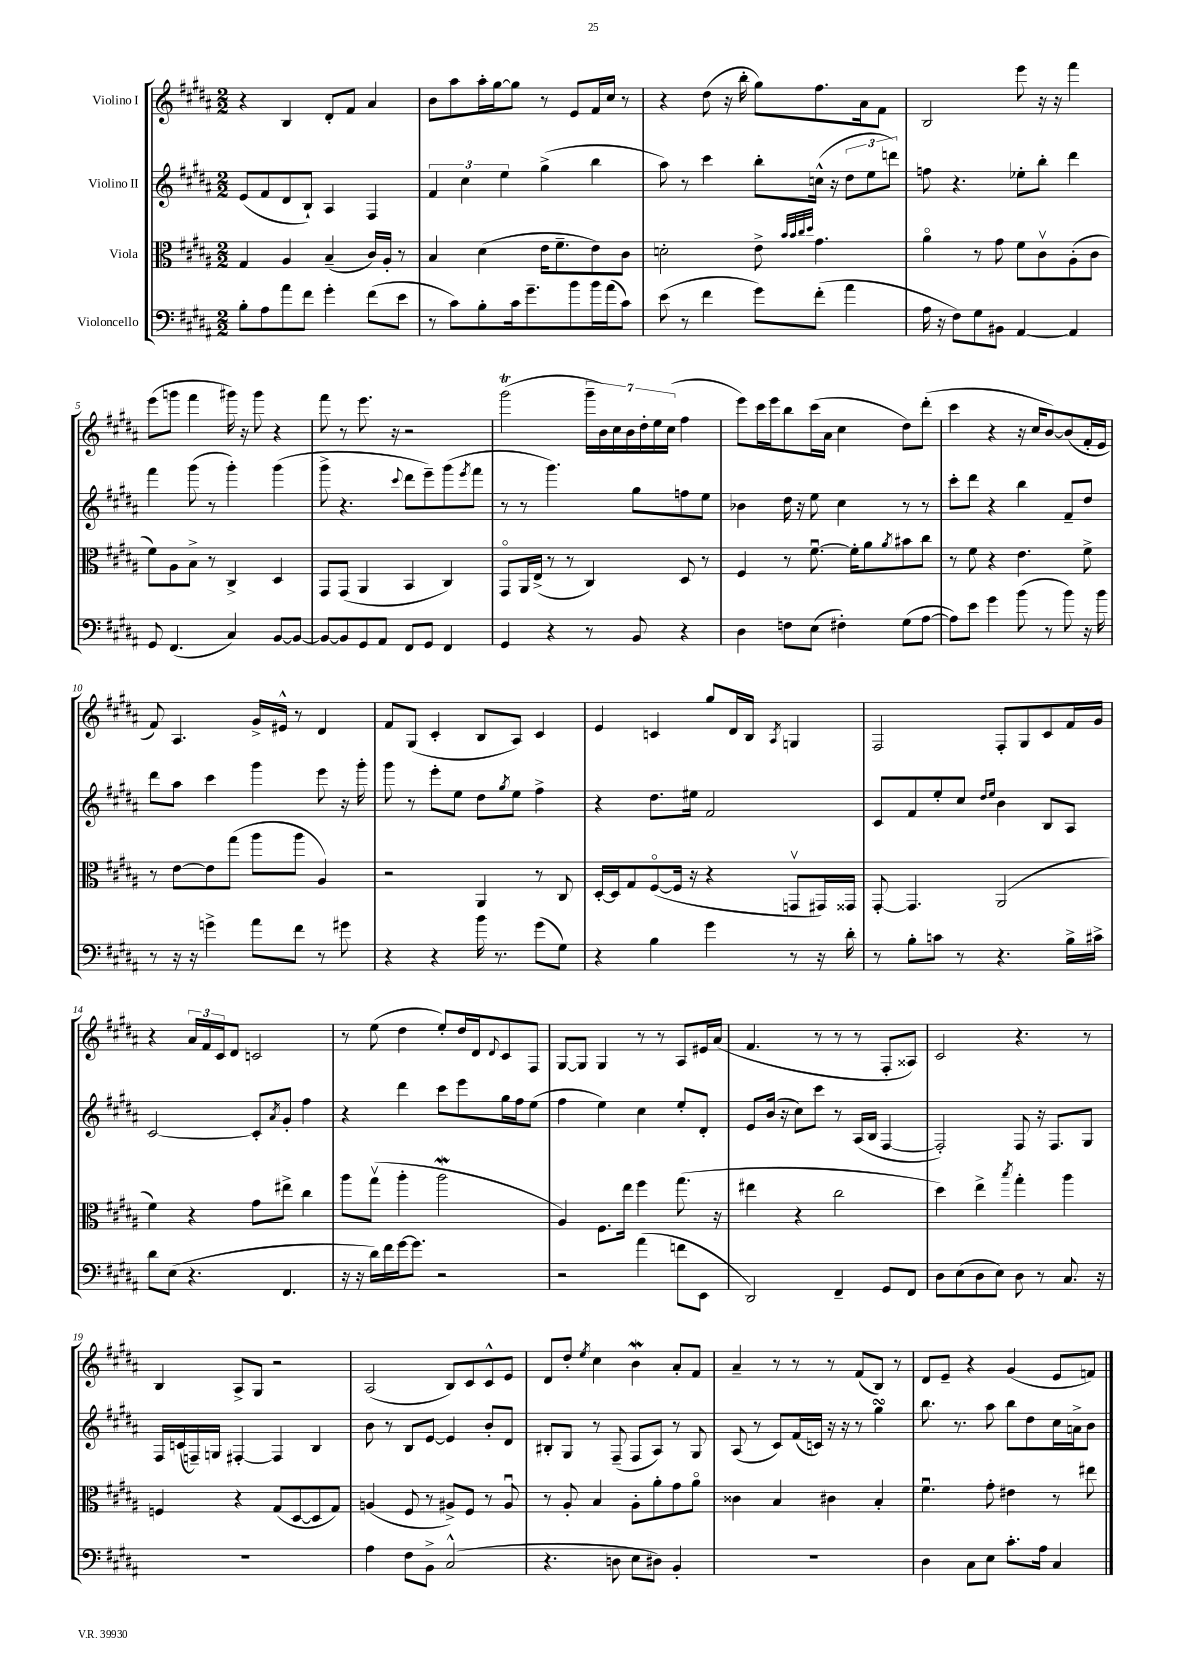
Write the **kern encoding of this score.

**kern	**kern	**kern	**kern
*staff4	*staff3	*staff2	*staff1
*clefF4	*clefC3	*clefG2	*clefG2
*k[f#c#g#d#a#]	*k[f#c#g#d#a#]	*k[f#c#g#d#a#]	*k[f#c#g#d#a#]
*M2/2	*M2/2	*M2/2	*M2/2
8B'	4G#	(8e	4r
8A#	.	8f#	.
8a#	4A#	8d#	4B
8f#	.	8B`)	.
4g#'	(4B~	4A#	8d#'
.	.	.	8f#
(8f#	16c#)	4F#	4a#
.	16A#'	.	.
8e	8r	.	.
=	=	=	=
8r	4B	6f#	8b
8c#)	.	.	8aa#
.	.	6cc#	.
8B'	(4d#	.	16aa#'
.	.	.	[16gg#
.	.	6ee	.
16c#	.	.	8gg#]
8.g#~	.	.	.
.	16e	(4gg#^	8r
.	8.f#~	.	.
8b	.	.	8e
16b	8e)	4bb	16f#
(16a#	.	.	16cc#
8c#)	8c#	.	8r
=	=	=	=
(8e	2d'	8aa#)	4r
8r	.	8r	.
4f#	.	4ccc#	(8dd#
.	.	.	16r
.	.	.	16bb'
8g#)	8e^	8bb'	8gg#)
.	32qqb	.	.
.	32qqb	.	.
.	32qqcc#	.	.
.	32qqdd#	.	.
(8f#'	4.g#	(16cc^^	8.ff#
.	.	16r	.
4a#	.	12dd#	.
.	.	.	16a#
.	.	12ee	.
.	.	.	8f#
.	.	12ddd)	.
=	=	=	=
16A#	4a#o	8ff	2B
16r	.	.	.
8F#)	.	4.r	.
8G#	8r	.	.
8BB#	8g#	.	.
[4AA#	8f#	8ee-'	8eee
.	8c#v	8bb'	16r
.	.	.	16r
4AA#]	(8A#'	4ddd#	4fff#
.	8c#	.	.
=	=	=	=
8GG#	8f#)	4fff#	(8eee
(4.FF#	8A#	.	8ggg
.	8B^	(8ggg#	4fff#
.	8r	8r	.
4C#)	4C#^	4ggg#')	16ggg#)
.	.	.	16r
.	.	.	8ggg#
[8BB	4D#	(4ggg#	4r
8BB_	.	.	.
=	=	=	=
8BB_	8GG#	8ggg#^	8fff#
8BB]	(8GG#	4.r	8r
8GG#	4AA#	.	8.eee
8AA#	.	.	.
.	.	.	16r
.	.	8qqccc#	.
8FF#	4BB	8ddd#	2r
8GG#	.	8eee~)	.
4FF#	4C#)	(8ggg#	.
.	.	8qeee	.
.	.	8fff#	.
=	=	=	=
4GG#	8GG#o	8r	(2ggg#
.	16AA#	8r	.
.	(16E^	.	.
4r	8r	4.ggg#)	.
.	8r	.	.
8r	4C#)	.	28ggg#~
.	.	.	28b)
.	.	.	28cc#
.	.	.	28b
8BB	.	8gg#	.
.	.	.	28dd#'
.	.	.	28ee
.	.	.	(28cc#
4r	8D#	8ff	4ff#
.	8r	8ee	.
=	=	=	=
4D#	4F#	4b-	8eee)
.	.	.	16ccc#
.	.	.	16eee
8F	8r	16dd#	8bb
.	.	16r	.
(8E	[8.f#u	8ee	(16ccc#
.	.	.	16a#
4F#')	.	4cc#	4cc#
.	16f#']	.	.
.	8a#	.	.
.	8qa#	.	.
(8G#	8b#	8r	8dd#)
[8A#	8cc#	8r	(8ddd#'
=	=	=	=
8A#])	8r	8ccc#'	4ccc#
8e	8f#	8ddd#	.
4g#	4r	4r	4r
(8b	4.e	4bb	16r
.	.	.	16cc#
8r	.	.	[8b)
8b)	.	8f#~	(8b]
16r	8f#^	8dd#	16f#'
16b	.	.	16e
=	=	=	=
8r	8r	8ddd#	8f#)
16r	[8e	8aa#	4.A#
16r	.	.	.
4g^	8e]	4ccc#	.
.	(8gg#	.	.
8a#	8aa#	4ggg#	16g#^
.	.	.	16e#^^
8f#	8aa#	.	8r
8r	4A#)	8eee	4d#
8g#	.	16r	.
.	.	16ggg#'	.
=	=	=	=
4r	2r	8ggg#	8f#
.	.	8r	(8G#
4r	.	8eee'	4c#'
.	.	8ee	.
16b	4AA#	8dd#	8B
8.r	.	.	.
.	.	8qgg#	.
.	.	8ee	8A#)
(8g#	8r	4ff#^	4c#
8G#)	8C#	.	.
=	=	=	=
4r	[16D#'	4r	4e
.	16D#]	.	.
.	8G#	.	.
4B	([8F#o	8.dd#	4c
.	16F#]	.	.
.	16r	16ee#	.
4g#	4r	2f#	8gg#
.	.	.	16d#
.	.	.	16B
.	.	.	8qA#
8r	8GGv	.	4G
16r	16GG#)	.	.
16d#'	16GG##	.	.
=	=	=	=
8r	[8GG#'	8c#	2F#
8B'	4.GG#]	8f#	.
8c	.	8ee'	.
8r	.	8cc#	.
.	.	16qqdd#	.
.	.	16qqee	.
4.r	(2AA#	4b	8F#'
.	.	.	8G#
.	.	8B	8c#
16B^	.	8A#	16f#
16c#^	.	.	16g#
=	=	=	=
8d#	4f#)	[2c#	4r
(8E	.	.	.
4.r	4r	.	24a#
.	.	.	24f#
.	.	.	24c#
.	.	.	8d#
.	8g#	8c#']	2c
.	.	8qa#	.
4.FF#	8ee#^	8g#'	.
.	4cc#	4ff#	.
=	=	=	=
16r	8aa#	4r	8r
16r	.	.	.
16d#)	(8gg#v	.	(8ee
16f#	.	.	.
[16g#	4aa#'	4ddd#	4dd#
8.g#]	.	.	.
2r	2aa#	8ccc#	8ee')
.	.	8eee	16dd#
.	.	.	16d#
.	.	.	8qqd#
.	.	16gg#	8c#
.	.	16ff#	.
.	.	(8ee	8F#
=	=	=	=
2r	4A#)	4ff#	[8G#
.	.	.	8G#]
.	8.F#	4ee)	4G#
.	16ee	.	.
(4a#	4ff#	4cc#	8r
.	.	.	8r
8f	(8.gg#	8ee'	8A#
8EE	.	8d#'	16e#
.	16r	.	(16a#
=	=	=	=
2DD#)	4ee#	8e	4.f#
.	.	(16b	.
.	.	16r	.
.	4r	8cc#)	.
.	.	8ccc#	8r
4FF#~	2cc#	8r	8r
.	.	(16A#	8r
.	.	16B	.
8GG#	.	[4F#	8F#'
8FF#	.	.	8A##)
=	=	=	=
8D#	4dd#)	2F#'])	2c#
(8E	.	.	.
8D#	4ee^	.	.
8E)	.	.	.
.	8qbb	.	.
8D#	4gg#'	8F#	4.r
8r	.	16r	.
.	.	8.F#	.
8.C#	4aa#	.	.
.	.	8G#	8r
16r	.	.	.
=	=	=	=
1r	4F	16F#	4B
.	.	(16c	.
.	.	16F~)	.
.	.	16G	.
.	4r	[4F#'	8A#^
.	.	.	8G#
.	(8G#	4F#]	2r
.	[8D#	.	.
.	8D#]	4B	.
.	8G#)	.	.
=	=	=	=
4A#	(4A	8b	(2A#
.	.	8r	.
8F#	8F#	8B	.
8BB^	8r	[8e	.
(2C#^^	8A#^)	4e]	8B)
.	8F#	.	8c#
.	8r	8b'	8c#^^
.	8A#u	8d#	8e
=	=	=	=
4.r	8r	8B#'	8d#
.	8A#'	8G#	8dd#'
.	.	.	8qee
.	4B	8r	4cc#
8D	.	(8F#~	.
8E	8A#'	8F#	4b
8D#)	8a#'	8A#)	.
4BB'	8g#	8r	8a#'
.	8a#o	8G#	8f#
=	=	=	=
1r	4c##	(8A#	4a#~
.	.	8r	.
.	4B	8c#)	8r
.	.	(16f#	8r
.	.	16c)	.
.	4c#	16r	8r
.	.	16r	.
.	.	8r	(8f#
.	4B'	4gg#	8B)
.	.	.	8r
=	=	=	=
4D#	4.f#u	8.bb	8d#
.	.	.	8e~
.	.	8.r	.
8C#	.	.	4r
8E	8g#'	8aa#	.
8.c#'	4e#	8bb	(4g#
.	.	8dd#	.
16A#	.	.	.
4C#	8r	16cc#	8e
.	.	16a^	.
.	8ee#	8b	8f)
==	==	==	==
*-	*-	*-	*-
